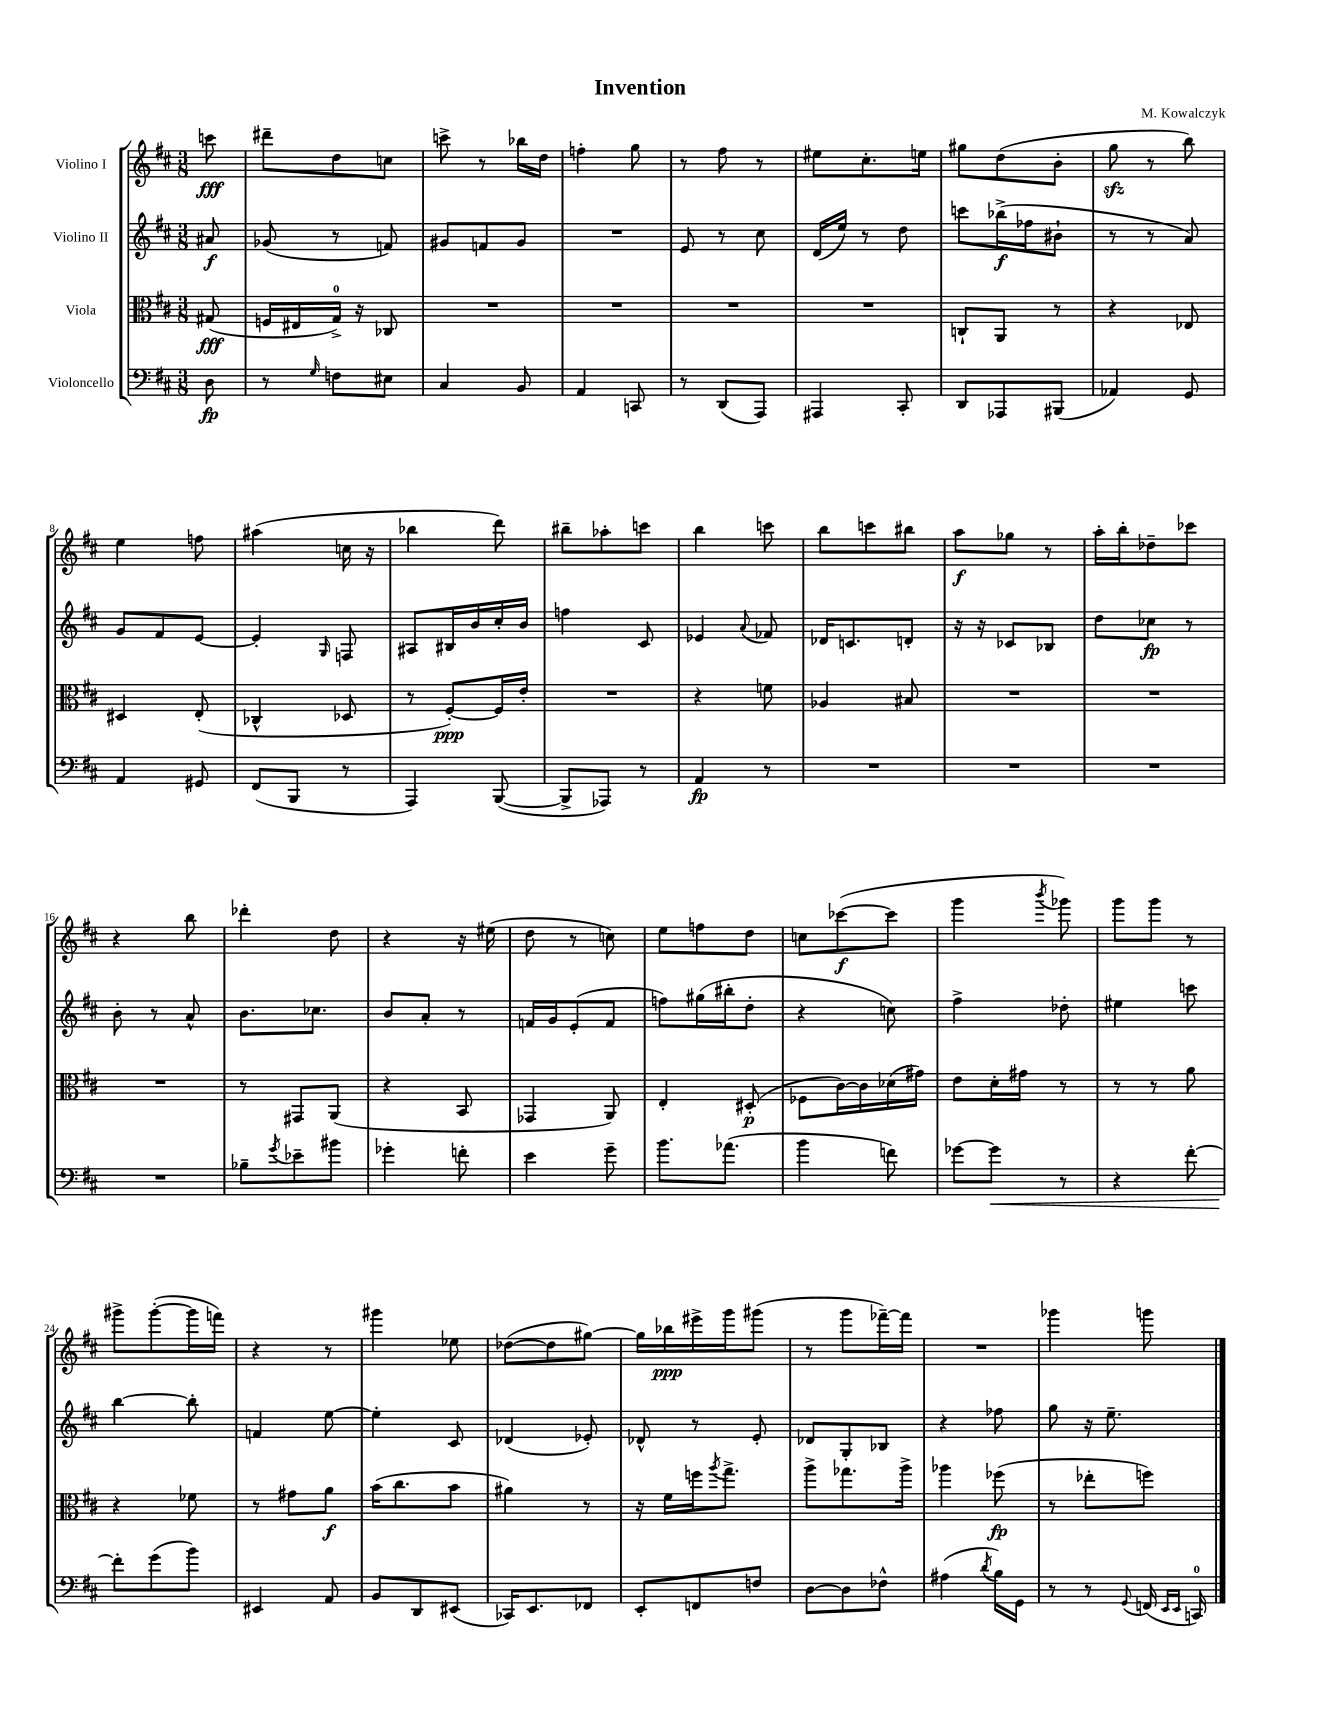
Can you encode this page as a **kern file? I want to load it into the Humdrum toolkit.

**kern	**dynam	**kern	**dynam	**kern	**dynam	**kern	**dynam
*part4	*part4	*part3	*part3	*part2	*part2	*part1	*part1
*staff4	*staff4	*staff3	*staff3	*staff2	*staff2	*staff1	*staff1
*I"Violoncello	*	*I"Viola	*	*I"Violino II	*	*I"Violino I	*
*clefF4	*	*clefC3	*	*clefG2	*	*clefG2	*
*k[f#c#]	*	*k[f#c#]	*	*k[f#c#]	*	*k[f#c#]	*
*M3/8	*	*M3/8	*	*M3/8	*	*M3/8	*
=	=	=	=	=	=	=	=
8D\	fp	(8G#X/	fff	8a#X/	f	8cccn\	fff
=1	=1	=1	=1	=1	=1	=1	=1
8r	.	16Fn/LL	.	(8g-X/	.	8ddd#X~\L	.
.	.	16E#X/	.	.	.	.	.
16qqG/	.	.	.	.	.	.	.
8Fn\L	.	16G^/JJ)	.	8r	.	8dd\	.
.	.	16r	.	.	.	.	.
8E#X\J	.	8C-X/	.	8fn/)	.	8ccn\J	.
=2	=2	=2	=2	=2	=2	=2	=2
4C#/	.	4.r	.	8g#X/L	.	8cccn^\	.
.	.	.	.	8fn/	.	8r	.
8BB/	.	.	.	8g#/J	.	16bb-X\LL	.
.	.	.	.	.	.	16dd\JJ	.
=3	=3	=3	=3	=3	=3	=3	=3
4AA/	.	4.r	.	4.r	.	4ffn'\	.
8CCn/	.	.	.	.	.	8gg\	.
=4	=4	=4	=4	=4	=4	=4	=4
8r	.	4.r	.	8e/	.	8r	.
(8DD/L	.	.	.	8r	.	8ff#\	.
8AAA/J)	.	.	.	8cc#\	.	8r	.
=5	=5	=5	=5	=5	=5	=5	=5
4AAA#X/	.	4.r	.	(16d/LL	.	8ee#X\L	.
.	.	.	.	16ee/JJ)	.	.	.
.	.	.	.	8r	.	8.cc#'\	.
8CC#'/	.	.	.	8dd\	.	.	.
.	.	.	.	.	.	16een\Jk	.
=6	=6	=6	=6	=6	=6	=6	=6
8DD/L	.	8Cn`/L	.	8cccn\L	.	8gg#X\L	.
8AAA-X/	.	8AA/J	.	(16bb-X^\L	f	(8dd\	.
.	.	.	.	16ff-X\J	.	.	.
(8BBB#X/J	.	8r	.	8b#X`\J	.	8b'\J	.
=7	=7	=7	=7	=7	=7	=7	=7
4AA-X/)	.	4r	.	8r	.	8ggzz\	.
.	.	.	.	8r	.	8r	.
8GG/	.	8E-X/	.	8a/)	.	8bb\)	.
!!LO:LB:g=z
=8	=8	=8	=8	=8	=8	=8	=8
4AA/	.	4D#X/	.	8g/L	.	4ee\	.
.	.	.	.	8f#/	.	.	.
8GG#X/	.	(8E'/	.	[8e/J	.	8ffn\	.
=9	=9	=9	=9	=9	=9	=9	=9
(8FF#/L	.	4C-X^^/	.	4e'/]	.	(4aa#X\	.
8BBB/J	.	.	.	.	.	.	.
.	.	.	.	16qqG/	.	.	.
8r	.	8D-X/	.	8Fn/	.	16ccn\	.
.	.	.	.	.	.	16r	.
=10	=10	=10	=10	=10	=10	=10	=10
4AAA/)	.	8r	.	8A#X/L	.	4bb-X\	.
.	.	[8F#'/L)	ppp	16B#X/L	.	.	.
.	.	.	.	16b/	.	.	.
([8BBB/	.	16F#/L]	.	16cc#'/	.	8ddd\)	.
.	.	16e'/JJ	.	16b/JJ	.	.	.
=11	=11	=11	=11	=11	=11	=11	=11
8BBB^/L]	.	4.r	.	4ffn\	.	8bb#X~\L	.
8AAA-X/J)	.	.	.	.	.	8aa-X'\	.
8r	.	.	.	8c#/	.	8cccn\J	.
=12	=12	=12	=12	=12	=12	=12	=12
4AA/	fp	4r	.	4e-X/	.	4bb\	.
.	.	.	.	8qqa/	.	.	.
8r	.	8fn\	.	8f-X/	.	8cccn\	.
=13	=13	=13	=13	=13	=13	=13	=13
4.r	.	4A-X/	.	16d-X/KL	.	8bb\L	.
.	.	.	.	8.cn/	.	.	.
.	.	.	.	.	.	8cccn\	.
.	.	8B#X/	.	8dn'/J	.	8bb#X\J	.
=14	=14	=14	=14	=14	=14	=14	=14
4.r	.	4.r	.	16r	.	8aa\L	f
.	.	.	.	16r	.	.	.
.	.	.	.	8c-X/L	.	8gg-X\J	.
.	.	.	.	8B-X/J	.	8r	.
=15	=15	=15	=15	=15	=15	=15	=15
4.r	.	4.r	.	8dd\L	.	16aa'\LL	.
.	.	.	.	.	.	16bb'\J	.
.	.	.	.	8cc-X\J	fp	8dd-X~\	.
.	.	.	.	8r	.	8ccc-X\J	.
!!LO:LB:g=z
=16	=16	=16	=16	=16	=16	=16	=16
4.r	.	4.r	.	8b'\	.	4r	.
.	.	.	.	8r	.	.	.
.	.	.	.	8a^^/	.	8bb\	.
=17	=17	=17	=17	=17	=17	=17	=17
8B-X~\L	.	8r	.	8.b\L	.	4ddd-X'\	.
8qg/	.	.	.	.	.	.	.
8e-X~\	.	8GG#X/L	.	.	.	.	.
.	.	.	.	8.cc-X\J	.	.	.
8b#X\J	.	(8AA/J	.	.	.	8dd\	.
=18	=18	=18	=18	=18	=18	=18	=18
4g-X'\	.	4r	.	8b/L	.	4r	.
.	.	.	.	8a'/J	.	.	.
8fn'\	.	8BB/	.	8r	.	16r	.
.	.	.	.	.	.	(16ee#X\	.
=19	=19	=19	=19	=19	=19	=19	=19
4e\	.	4GG-X/	.	16fn/LL	.	8dd\	.
.	.	.	.	16g/J	.	.	.
.	.	.	.	(8e'/	.	8r	.
8g~\	.	8AA/)	.	8f/J	.	8ccn\)	.
=20	=20	=20	=20	=20	=20	=20	=20
8.b\L	.	4E'/	.	8ffn\L)	.	8ee\L	.
.	.	.	.	(16gg#X\L	.	8ffn\	.
(8.a-X\J	.	.	.	16bb#X'\J	.	.	.
.	.	(8D#X'/	p	8dd'\J	.	8dd\J	.
=21	=21	=21	=21	=21	=21	=21	=21
4b\	.	8F-X\L	.	4r	.	8ccn\L	.
.	.	[16c#\L)	.	.	.	([8ccc-X\	f
.	.	16c#\]	.	.	.	.	.
8fn\)	.	(16d-X\	.	8ccn\)	.	8ccc-\J]	.
.	.	16g#X\JJ)	.	.	.	.	.
=22	=22	=22	=22	=22	=22	=22	=22
[8g-X\L	.	8e\L	.	4ff#^\	.	4ggg\	.
!	!LO:HP:b	!	!	!	!	!	!
8g-\J]	<	16d'\L	.	.	.	.	.
.	.	16g#X\JJ	.	.	.	.	.
.	.	.	.	.	.	8qbbb/	.
8r	.	8r	.	8dd-X'\	.	8ggg-X\)	.
=23	=23	=23	=23	=23	=23	=23	=23
4r	.	8r	.	4ee#X\	.	8ggg\L	.
.	.	8r	.	.	.	8ggg\J	.
[8f#'\	.	8a\	.	8cccn\	.	8r	.
!!LO:LB:g=z
=24	=24	=24	=24	=24	=24	=24	=24
8f#'\L]	.	4r	.	[4bb\	.	8ggg#X^\L	.
(8g\	[	.	.	.	.	([8ggg#'\	.
8b\J)	.	8f-X\	.	8bb'\]	.	16ggg#\L]	.
.	.	.	.	.	.	16fffn\JJ)	.
=25	=25	=25	=25	=25	=25	=25	=25
4EE#X/	.	8r	.	4fn/	.	4r	.
.	.	8g#X\L	.	.	.	.	.
8AA/	.	8a\J	f	[8ee\	.	8r	.
=26	=26	=26	=26	=26	=26	=26	=26
8BB/L	.	(16b\KL	.	4ee'\]	.	4ggg#X\	.
.	.	8.cc#\	.	.	.	.	.
8DD/	.	.	.	.	.	.	.
(8EE#X/J	.	8b\J	.	8c#/	.	8ee-X\	.
=27	=27	=27	=27	=27	=27	=27	=27
16CC-X/KL)	.	4a#X\)	.	(4d-X/	.	([8dd-X\L	.
8.EE/	.	.	.	.	.	.	.
.	.	.	.	.	.	8dd-\]	.
8FF-X/J	.	8r	.	8e-X'/)	.	[8gg#X\J)	.
=28	=28	=28	=28	=28	=28	=28	=28
8EE'/L	.	16r	.	8d-X^^/	.	16gg#\LL]	.
.	.	16f#\LL	.	.	.	16bb-X\	ppp
8FFn/	.	16ffn\J	.	8r	.	16eee#X^\	.
.	.	8qaa/	.	.	.	.	.
.	.	8.gg^\J	.	.	.	16ggg\J	.
8Fn/J	.	.	.	8e'/	.	(8ggg#X\J	.
=29	=29	=29	=29	=29	=29	=29	=29
[8D\L	.	8aa^\L	.	8d-X/L	.	8r	.
8D\]	.	8.gg-X\	.	8G'/	.	8ggg\L	.
8F-X^^\J	.	.	.	8B-X/J	.	[16fff-X~\L)	.
.	.	16aa^\Jk	.	.	.	16fff-\JJ]	.
=30	=30	=30	=30	=30	=30	=30	=30
(4A#X\	.	4aa-X\	.	4r	.	4.r	.
8qd/	.	.	.	.	.	.	.
16B\LL)	.	(8ff-X\	fp	8ff-X\	.	.	.
16GG\JJ	.	.	.	.	.	.	.
=31	=31	=31	=31	=31	=31	=31	=31
8r	.	8r	.	8gg\	.	4ggg-X\	.
8r	.	8ee-X'\L	.	16r	.	.	.
.	.	.	.	8.ee~\	.	.	.
8qqGG/	.	.	.	.	.	.	.
(16FFn/	.	8ffn\J)	.	.	.	8gggn\	.
16qqEE/LL	.	.	.	.	.	.	.
16qqEE/JJ	.	.	.	.	.	.	.
16CCn/)	.	.	.	.	.	.	.
==	==	==	==	==	==	==	==
*-	*-	*-	*-	*-	*-	*-	*-
